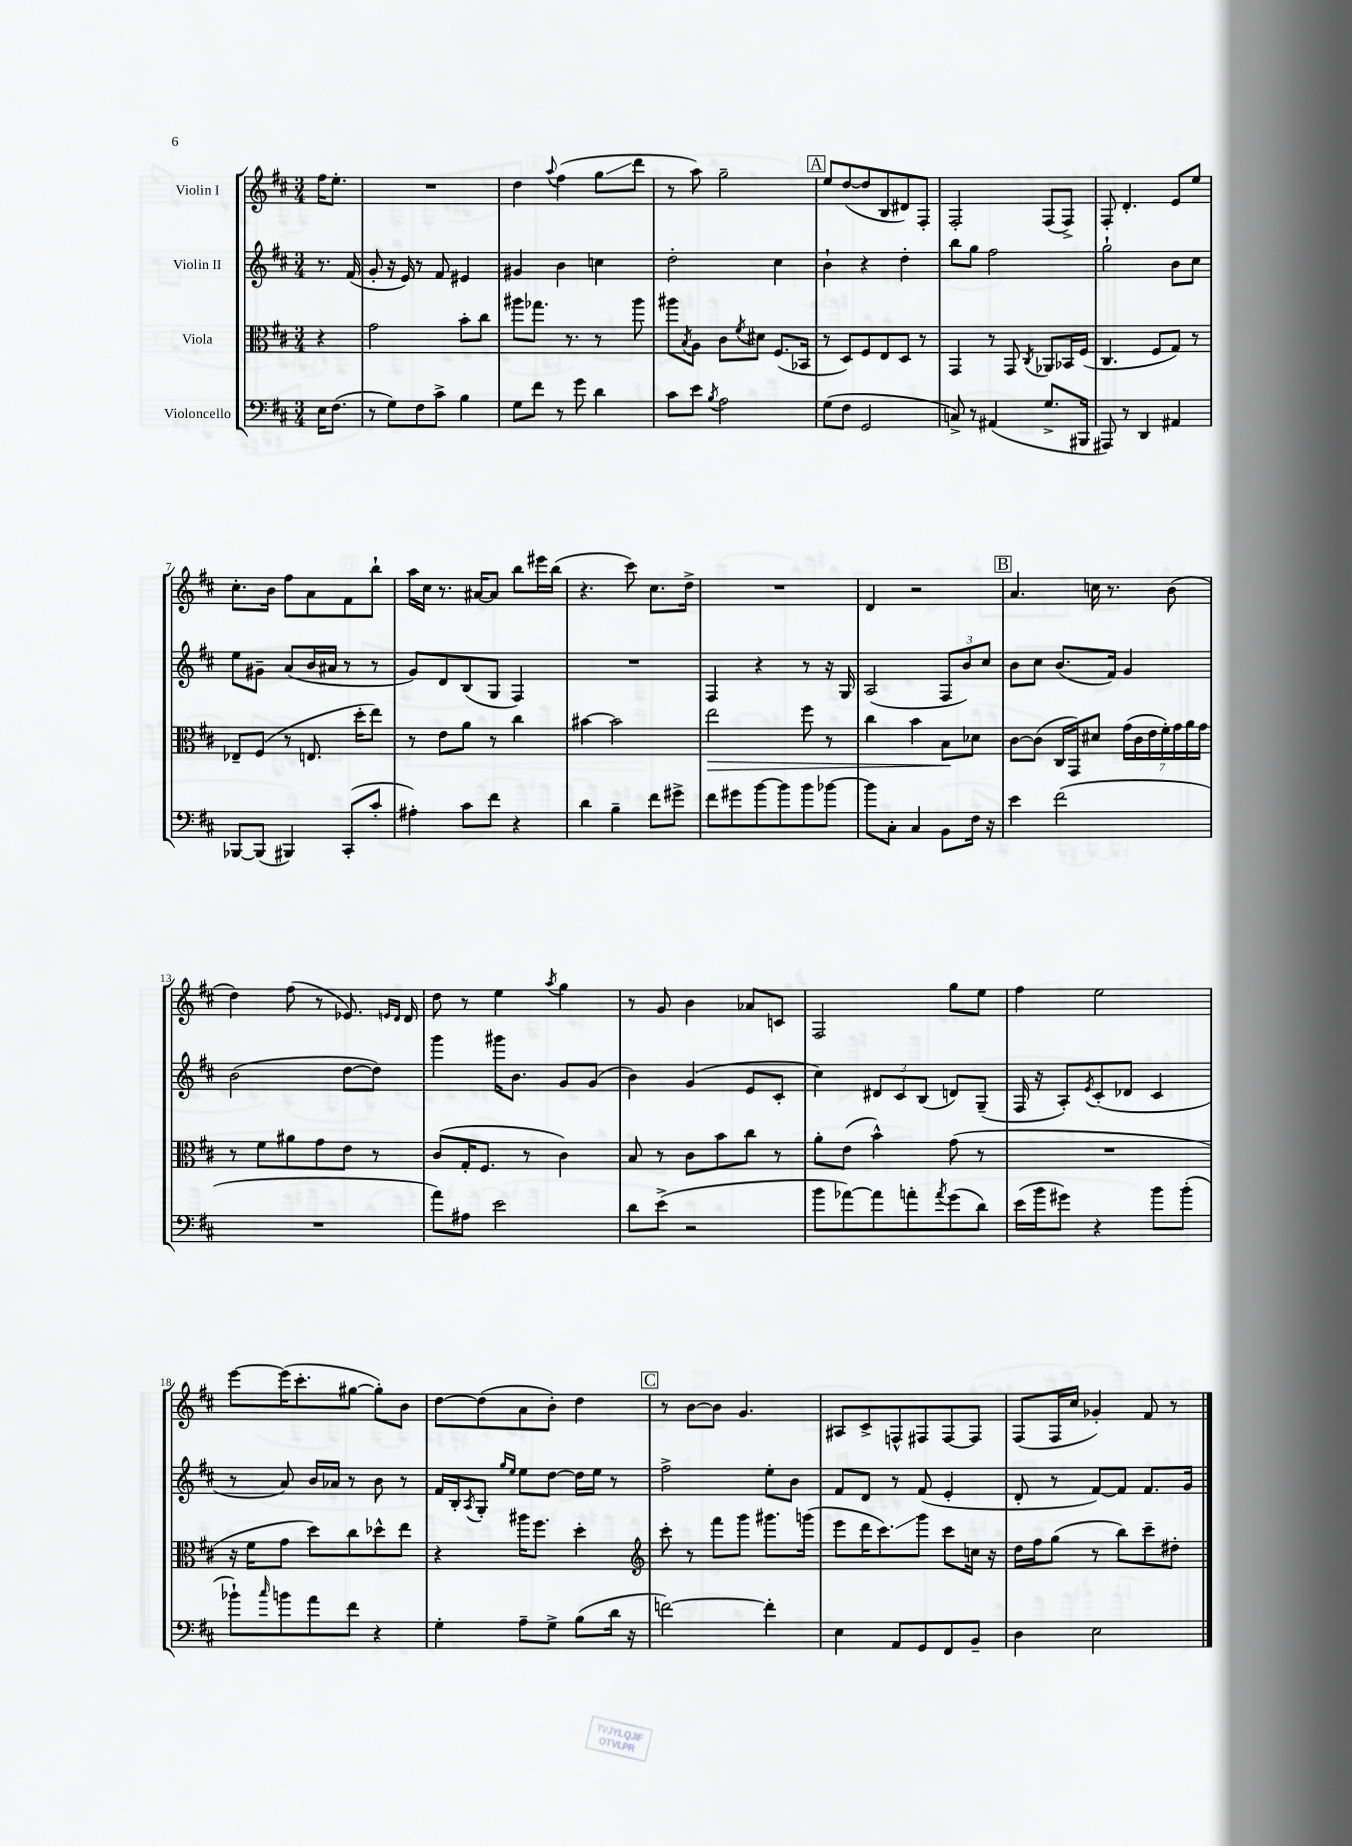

**kern	**kern	**kern	**kern
*staff4	*staff3	*staff2	*staff1
*clefF4	*clefC3	*clefG2	*clefG2
*k[f#c#]	*k[f#c#]	*k[f#c#]	*k[f#c#]
*M3/4	*M3/4	*M3/4	*M3/4
16E	4r	8.r	16ff#
(8.F#	.	.	8.ee'
.	.	(16f#	.
=	=	=	=
8r	2g	8g'	2.r
8G)	.	16r	.
.	.	16e)	.
8F#	.	8r	.
8c#^	.	8f#	.
4B	8b'	4e#	.
.	8cc#	.	.
=	=	=	=
8G	8aa#	4g#	4dd
8f#	8.gg-	.	.
.	.	.	8qqaa
8r	.	4b	(4ff#
.	8.r	.	.
8g	.	.	.
4d	8r	4cc	8gg
.	8aa#	.	8ddd
=	=	=	=
8c#	8aa#	2dd'	8r
.	8qB	.	.
8e	8A	.	8aa)
8qB	.	.	.
2A	8c#	.	2gg~
.	8qf#	.	.
.	8d#	.	.
.	(8.F#	4cc#	.
.	16BB-	.	.
=	=	=	=
(8G	8r	4b`	8ee
8F#	8D)	.	([8dd
2GG	8F#	4r	8dd]
.	8E	.	8B
.	8D	4dd'	8d#)
.	8r	.	8F#'
=	=	=	=
8C^)	4GG	8bb	2F#'
8r	.	8gg	.
(4AA#	8r	2ff#	.
.	8GG	.	.
.	8qC#	.	.
8.G^	8AA-	.	(8F#
.	16BB-	.	8F#^)
16BBB#	(16F#	.	.
=	=	=	=
8AAA#)	4.C#	2gg`	8F#'
8r	.	.	4.d'
4DD	.	.	.
.	8F#	.	.
4AA#	8G)	8b	8e
.	8r	8cc#	8ee
=	=	=	=
[8BBB-	8E-~	8ee	8.cc#'
(8BBB-]	(8F#	8g#~	.
.	.	.	16b
4BBB#)	8r	(8a	8ff#
.	8.E	16b	8a
.	.	16a#	.
(8CC#'	.	8r	8f#
.	16dd'	.	.
8c#'	8ee)	8r	8bb`
=	=	=	=
4A#')	8r	8g)	16aa
.	.	.	16cc#
.	8e	8d	8.r
8c#	8a	(8B	.
.	.	.	[16a#
8f#	8r	8G	8a#]
4r	4cc#	4F#)	8bb
.	.	.	16eee#
.	.	.	(16bb
=	=	=	=
4d	[4b#	2.r	4.r
4B~	2b#]	.	.
.	.	.	8ccc#)
8f#	.	.	8.cc#
8g#^	.	.	.
.	.	.	16dd^
=	=	=	=
8f#	2ee	4F#	2.r
8g#	.	.	.
[8b	.	4r	.
8b]	.	.	.
8b	8ff#	8r	.
[8b-	8r	16r	.
.	.	16G	.
=	=	=	=
8b-]	4cc#	(2A	4d
8C#'	.	.	.
4C#	4b	.	2r
8BB	8B	12F#	.
.	.	12b)	.
16F#	8d-	.	.
.	.	12cc#	.
16r	.	.	.
=	=	=	=
4e	[8c#	8b	4.a
.	(8c#]	8cc#	.
(2f#	16C#	(8.b	.
.	16GG)	.	.
.	8d#	.	16cc
.	.	16f#)	8.r
.	(28g	4g	.
.	28c#	.	.
.	28e	.	.
.	28f#')	.	.
.	.	.	(8b
.	28g	.	.
.	28a	.	.
.	28g	.	.
=	=	=	=
2.r	8r	(2b	4dd)
.	8f#	.	.
.	8a#	.	(8ff#
.	8g	.	8r
.	8e	[8dd	8.e-)
.	8r	8dd])	.
.	.	.	16qqe
.	.	.	16qqd
.	.	.	16d
=	=	=	=
8a)	(8c#	4ggg	8dd
8A#	16G'	.	8r
.	8.F#	.	.
2e	.	16ggg#	4ee
.	.	8.b	.
.	8r	.	.
.	.	.	8qaa
.	4c#)	8g	4gg
.	.	(8g	.
=	=	=	=
8d	8B	4b)	8r
(8e^	8r	.	8g
2r	8c#	(4g	4b
.	8b	.	.
.	8cc#	8e	8a-
.	8r	8c#'	8c
=	=	=	=
8b	8a'	4cc#)	2F#
[8a-)	(8e	.	.
8a-]	4b^^)	12d#	.
.	.	12c#	.
8a'	.	.	.
.	.	(12B	.
8qa	.	.	.
(8g	(8g	8d)	8gg
8d)	8r	(8G~	8ee
=	=	=	=
(16e	2.r	16F#	4ff#
16b	.	16r	.
8g#)	.	8A')	.
.	.	8qe	.
4r	.	(8c#'	2ee
.	.	8d-	.
8b	.	4c#	.
(8b'	.	.	.
=	=	=	=
8b-`)	16r	8r	[8eee
.	16f#	.	.
16qqcc#	.	.	.
8b	8g	8a)	(16eee]
.	.	.	8.ccc#'
8a	8dd)	16b	.
.	.	16a-	.
8f#	8cc#	8r	[8gg#
4r	8dd-^^	8b	8gg#'])
.	8ee	8r	8b
=	=	=	=
4G'	4r	16f#	[8dd
.	.	16B'	.
.	.	8qA	.
.	.	8G'	(8dd]
.	.	16qqgg	.
.	.	16qqee	.
8A~	16aa#	8ee	8a
.	8.ff#	.	.
8G^	.	[8dd	8b')
(8B	4dd'	16dd]	4dd
.	.	16ee	.
16d	.	8r	.
16r	.	.	.
=	=	=	=
*	*clefG2	*	*
[2f)	8ccc#'	2ff#^	8r
.	8r	.	[8b
.	8fff#	.	8b]
.	8ggg	.	4.g
4f']	8.ggg#	8ee'	.
.	.	8b	.
.	(16ggg	.	.
=	=	=	=
4E	8eee	8f#	8A#
.	16ddd	8d	8c#^
.	8.ccc#)	.	.
8AA	.	8r	8F^^
8GG	8ggg	(8f#	8F#
8FF#	8ccc#	4e'	[8F#
8BB~	16cc	.	8F#]
.	16r	.	.
=	=	=	=
4D	16dd	8d'	(8F#
.	16ff#	.	.
.	(8gg	8r	16F#
.	.	.	16cc#
2E	8r	[8f#)	4g-')
.	8bb)	8f#]	.
.	8ccc#~	8.f#	8f#
.	8dd#'	.	8r
.	.	16g	.
==	==	==	==
*-	*-	*-	*-
